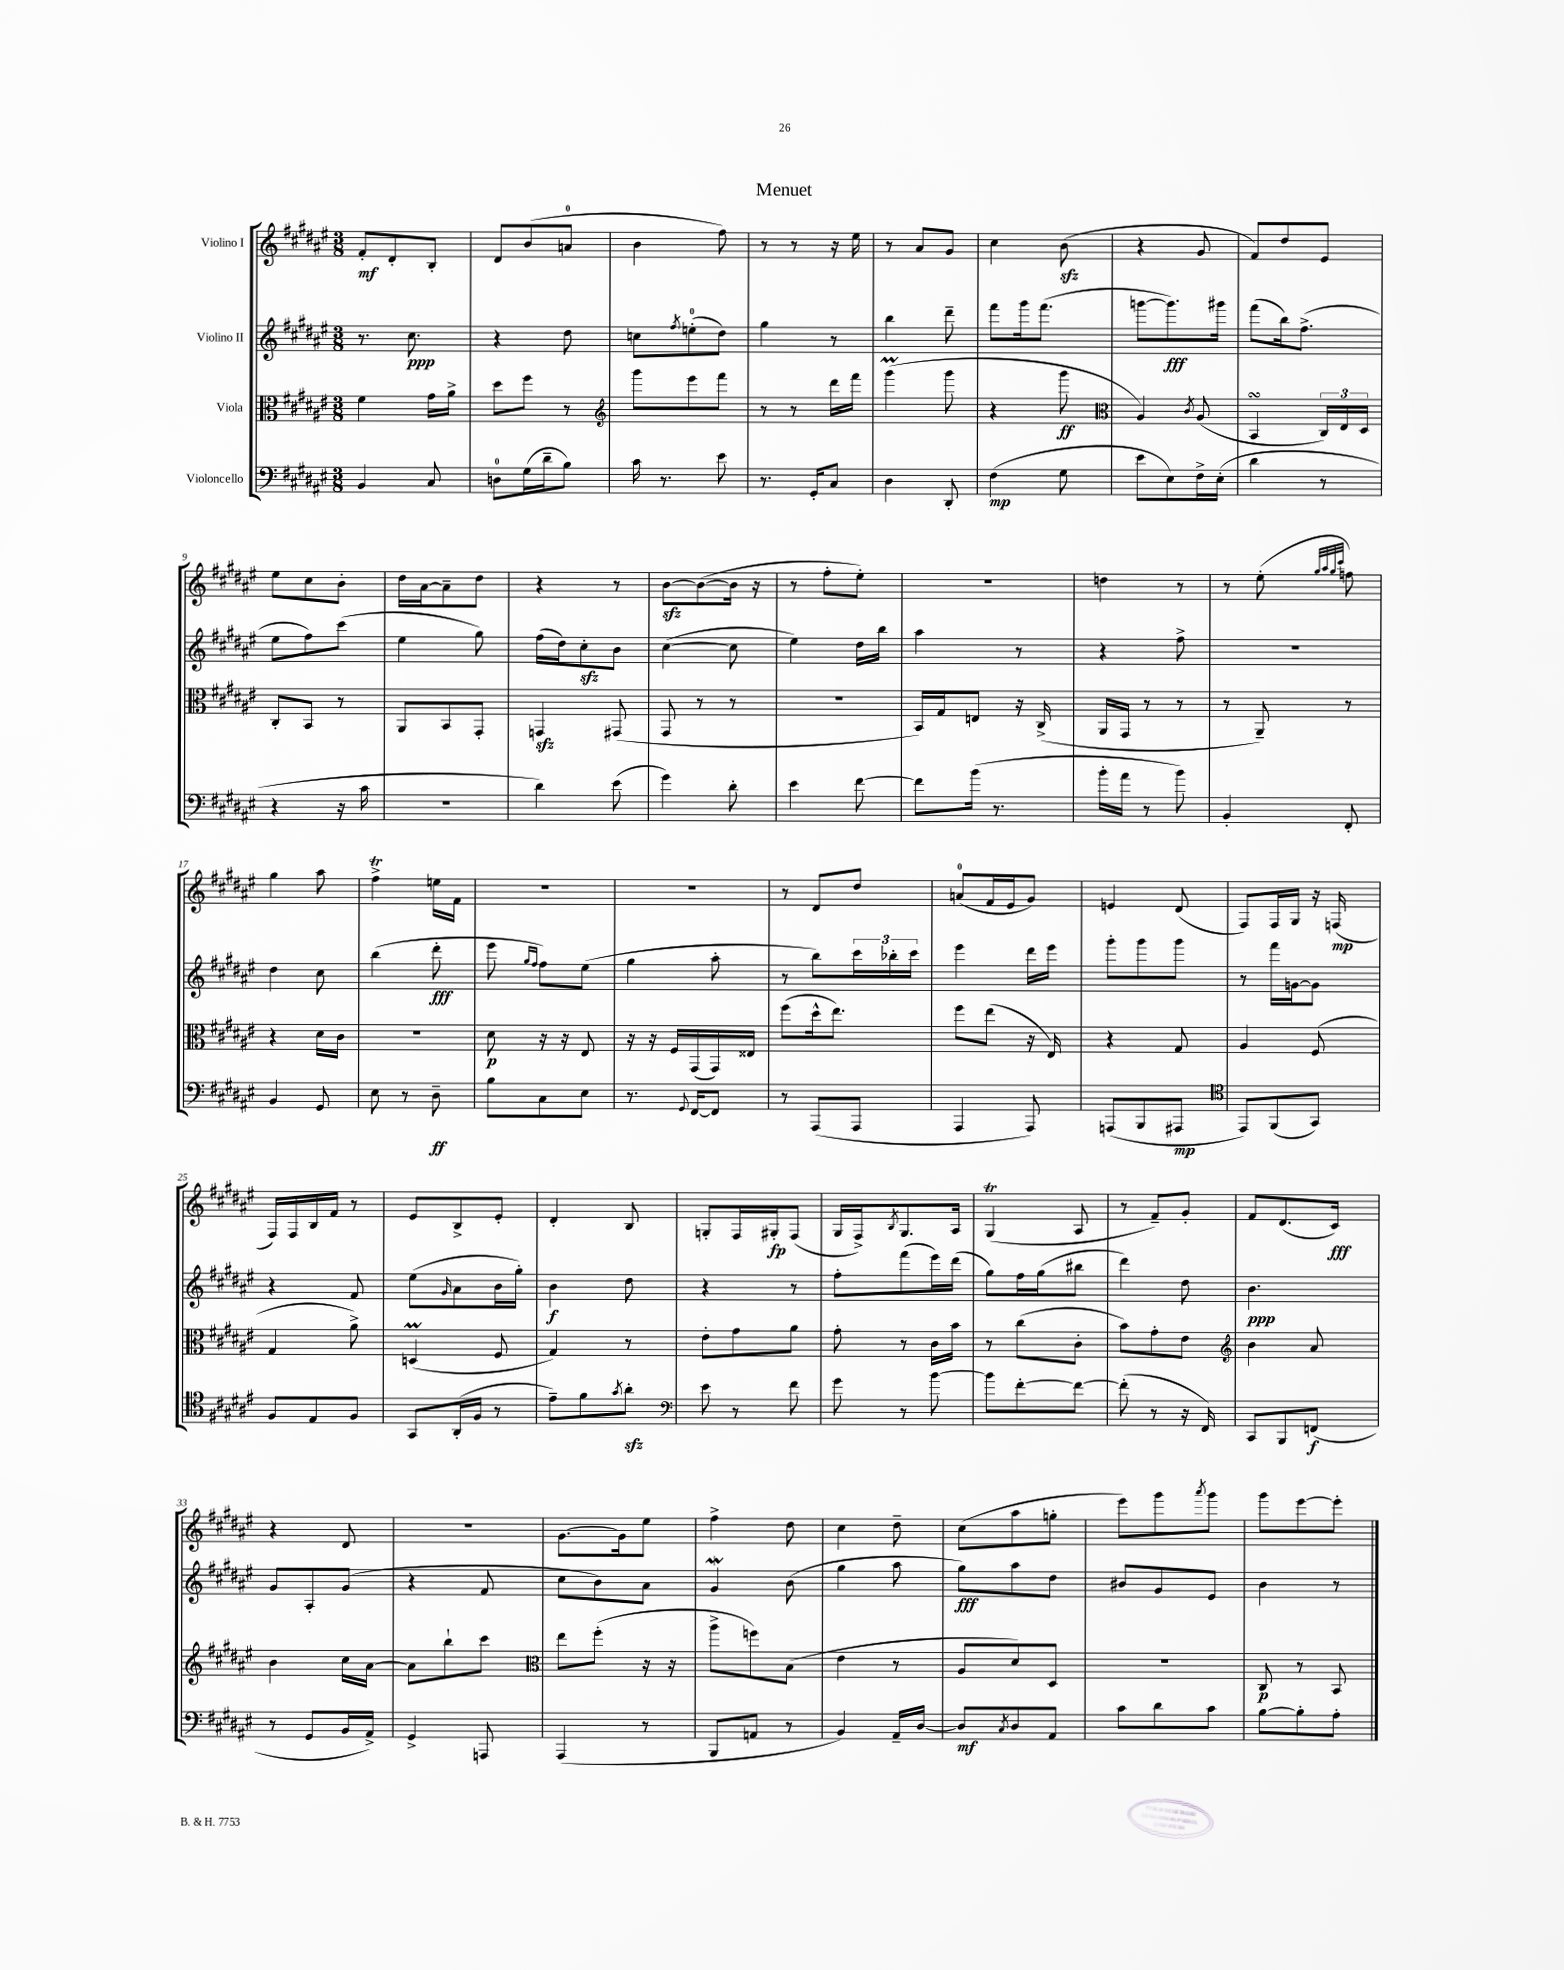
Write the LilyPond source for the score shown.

\header { title = "Menuet" }
<<
\new StaffGroup <<
\new Staff = "s0" \with { instrumentName = "Violino I" } {
    \clef treble \key fis \major \numericTimeSignature \time 3/8
    fis'8-.\mf dis'8-. b8-. |
    dis'8 b'8( a'8-0 |
    b'4 fis''8) |
    r8 r8 r16 eis''16 |
    r8 ais'8 gis'8 |
    cis''4 b'8\sfz( |
    r4 gis'8 |
    fis'8) dis''8 eis'8 |
    eis''8 cis''8 b'8-. |
    dis''16 ais'16~ ais'8-- dis''8 |
    r4 r8 |
    b'8~\sfz b'8~( b'16 r16 |
    r8 fis''8-. eis''8-.) |
    R4. |
    d''4 r8 |
    r8 eis''8-.( \grace { gis''32 ais''32 gis''32 cis'''32 } f''8) |
    gis''4 ais''8 |
    fis''4->\trill e''16 fis'16 |
    R4. |
    R4. |
    r8 dis'8 dis''8 |
    a'8-0( fis'16 eis'16 gis'8) |
    e'4 dis'8( |
    fis8) fis16 gis16 r16 f16\mp( |
    fis16) fis16 b16 fis'16 r8 |
    eis'8 b8-> eis'8-. |
    dis'4-. b8 |
    g8-. fis16 gis16-.\fp fis8( |
    gis16 fis16->) \acciaccatura { b8 } gis8. ais16 |
    gis4\trill( ais8 |
    r8 fis'8--) gis'8-. |
    fis'8 dis'8.( cis'16\fff) |
    r4 dis'8 |
    R4. |
    gis'8.~ gis'16 eis''8 |
    fis''4-> dis''8 |
    cis''4 dis''8-- |
    cis''8( ais''8 g''8-. |
    eis'''8) gis'''8 \acciaccatura { ais'''8 } gis'''8 |
    gis'''8 eis'''8~ eis'''8-. \bar "|." |
}
\new Staff = "s1" \with { instrumentName = "Violino II" } {
    \clef treble \key fis \major \numericTimeSignature \time 3/8
    r8. cis''8.\ppp |
    r4 dis''8 |
    c''8 \acciaccatura { fis''8 } e''8-0-.( dis''8) |
    gis''4 r8 |
    b''4 dis'''8-- |
    fis'''8 gis'''16 fis'''8.( |
    g'''8~ g'''8.\fff) gis'''16 |
    fis'''8( b''16) fis''8.->( |
    eis''8 fis''8) cis'''8( |
    eis''4 gis''8) |
    fis''16( dis''16) cis''8-.\sfz b'8 |
    cis''4~( cis''8 |
    eis''4) dis''16 b''16 |
    ais''4 r8 |
    r4 fis''8-> |
    r4. |
    dis''4 cis''8 |
    b''4( dis'''8-.\fff |
    eis'''8 \grace { gis''16 fis''16 } fis''8) eis''8( |
    gis''4 ais''8-. |
    r8 b''8) \tuplet 3/2 { cis'''16 bes''16-. cis'''16 } |
    eis'''4 dis'''16 eis'''16 |
    gis'''8-. gis'''8 gis'''8 |
    r8 fis'''16 g'16~ g'8 |
    r4 fis'8 |
    eis''8( \grace { gis'16 } ais'8 b'16 gis''16-.) |
    b'4\f dis''8 |
    r4 r8 |
    fis''8-. fis'''8( eis'''16) dis'''16( |
    gis''8) fis''16 gis''16( bis''8 |
    dis'''4) dis''8 |
    b'4.\ppp |
    gis'8 ais8-. gis'8( |
    r4 fis'8 |
    cis''8 b'8) ais'8 |
    gis'4\mordent b'8( |
    gis''4 ais''8 |
    gis''8\fff) ais''8 dis''8 |
    bis'8 gis'8 eis'8 |
    b'4 r8 \bar "|." |
}
\new Staff = "s2" \with { instrumentName = "Viola" } {
    \clef alto \key fis \major \numericTimeSignature \time 3/8
    fis'4 gis'16 ais'16-> |
    dis''8 fis''8 r8 |
    \clef treble gis'''8 eis'''8 fis'''8 |
    r8 r8 dis'''16 fis'''16 |
    gis'''4\prall( gis'''8 |
    r4 gis'''8\ff |
    \clef alto ais4) \acciaccatura { cis'8 } ais8( |
    b,4\turn \tuplet 3/2 { cis16) eis16 dis16 } |
    cis8-. b,8 r8 |
    ais,8 b,8 gis,8-. |
    g,4\sfz gis,8( |
    gis,8 r8 r8 |
    R4. |
    b,16) gis16 e8 r16 cis16->( |
    ais,16 gis,16 r8 r8 |
    r8 ais,8--) r8 |
    r4 dis'16 cis'16 |
    R4. |
    dis'8\p r16 r16 eis8 |
    r16 r16 fis16 gis,16( gis,16) eisis16 |
    fis''8( dis''16-^ eis''8.) |
    fis''8 eis''8( r16 eis16) |
    r4 gis8 |
    ais4 fis8( |
    gis4 ais'8->) |
    d4\prall( fis8 |
    gis4) r8 |
    eis'8-. gis'8 ais'8 |
    gis'8-. r8 cis'16 b'16 |
    r8 cis''8( cis'8-. |
    b'8) gis'8-. eis'8 |
    \clef treble b'4 ais'8 |
    b'4 cis''16 ais'16~ |
    ais'8 b''8-! cis'''8 |
    \clef alto eis''8 fis''8-.( r16 r16 |
    ais''8-> f''8) b8( |
    eis'4 r8 |
    ais8 dis'8) dis8 |
    r4. |
    cis8\p r8 b,8 \bar "|." |
}
\new Staff = "s3" \with { instrumentName = "Violoncello" } {
    \clef bass \key fis \major \numericTimeSignature \time 3/8
    b,4 cis8 |
    d8-0 gis16( dis'16-- b8) |
    cis'16 r8. eis'8 |
    r8. gis,16-. cis8 |
    dis4 dis,8-. |
    fis4\mp( gis8 |
    eis'8 eis8) fis16-> eis16-.( |
    dis'4 r8 |
    r4 r16 cis'16 |
    R4. |
    dis'4) eis'8( |
    gis'4) dis'8-. |
    eis'4 fis'8~ |
    fis'8 b'16( r8. |
    b'16-. ais'16 r8 b'8) |
    b,4-. fis,8-. |
    b,4 gis,8 |
    eis8 r8 dis8--\ff |
    b8 cis8 eis8 |
    r8. \appoggiatura { gis,8 } fis,16~ fis,8 |
    r8 ais,,8( ais,,8 |
    ais,,4 ais,,8) |
    a,,8( b,,8 ais,,8\mp |
    \clef tenor eis,8) fis,8( gis,8) |
    fis8 eis8 fis8 |
    gis,8 ais,16-.( fis16 r8 |
    eis'8--) fis'8 \acciaccatura { gis'8 } ais'8-.\sfz |
    \clef bass eis'8 r8 fis'8 |
    gis'8 r8 b'8~ |
    b'8 fis'8~-. fis'8~ |
    fis'8-.( r8 r16 fis,16) |
    cis,8 b,,8 f,8\f( |
    r8 gis,8 b,16 ais,16->) |
    gis,4-> a,,8 |
    ais,,4( r8 |
    b,,8 a,8 r8 |
    b,4) ais,16-- dis16~ |
    dis8\mf \acciaccatura { cis8 } dis8 ais,8 |
    cis'8 dis'8 cis'8 |
    b8~ b8-. ais8-. \bar "|." |
}
>>
>>
